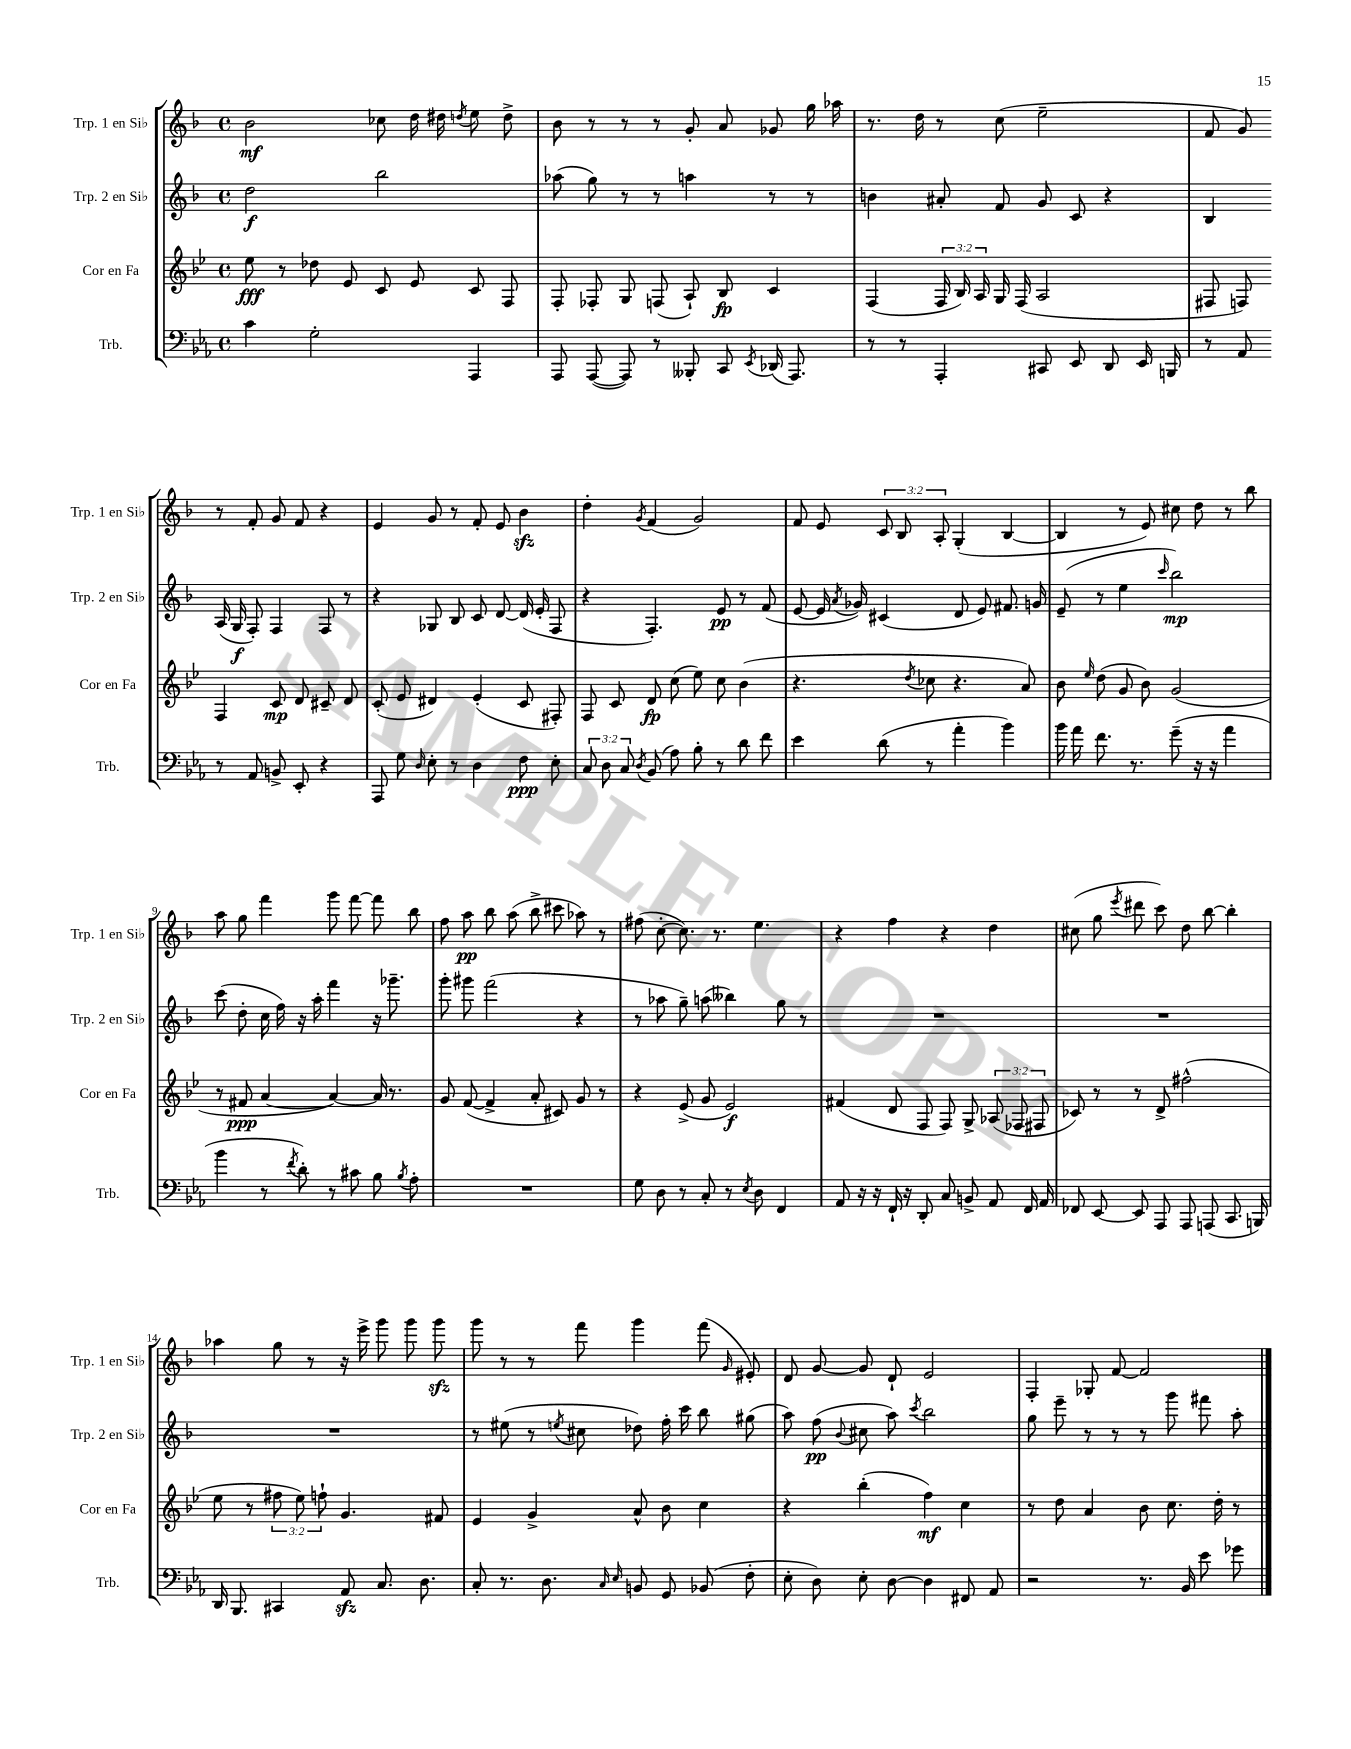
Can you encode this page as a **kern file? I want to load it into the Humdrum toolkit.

**kern	**dynam	**kern	**dynam	**kern	**dynam	**kern	**dynam
*part4	*part4	*part3	*part3	*part2	*part2	*part1	*part1
*staff4	*staff4	*staff3	*staff3	*staff2	*staff2	*staff1	*staff1
*I"Trb.	*	*I"Cor en Fa	*	*I"Trp. 2 en Si♭	*	*I"Trp. 1 en Si♭	*
*I'Trb.	*	*I'Cor en Fa	*	*I'Trp. 2 en Si♭	*	*I'Trp. 1 en Si♭	*
*clefF4	*	*clefG2	*	*clefG2	*	*clefG2	*
*k[b-e-a-]	*	*k[b-e-]	*	*k[b-]	*	*k[b-]	*
*M4/4	*	*M4/4	*	*M4/4	*	*M4/4	*
*met(c)	*	*met(c)	*	*met(c)	*	*met(c)	*
=1	=1	=1	=1	=1	=1	=1	=1
4c\	.	8ee-\	fff	2dd\	f	2b-\	mf
.	.	8r	.	.	.	.	.
2G'\	.	8dd-X\	.	.	.	.	.
.	.	8e-/	.	.	.	.	.
.	.	8c/	.	2bb-\	.	8cc-X\	.
.	.	8e-/	.	.	.	16dd\	.
.	.	.	.	.	.	16dd#X\	.
.	.	.	.	.	.	8qddn/	.
4AAA-/	.	8c/	.	.	.	8ee\	.
.	.	8F/	.	.	.	8dd^\	.
=2	=2	=2	=2	=2	=2	=2	=2
8AAA-/	.	8F'/	.	(8aa-X\	.	8b-\	.
([8AAA-/	.	8F-X'/	.	8gg\)	.	8r	.
8AAA-/])	.	8G/	.	8r	.	8r	.
8r	.	(8Fn/	.	8r	.	8r	.
8BBB--X'/	.	8A`/)	.	4aan\	.	8g'/	.
8CC/	.	8B-/	fp	.	.	8a/	.
8qEE-/	.	.	.	.	.	.	.
(16DD-X/	.	4c/	.	8r	.	8g-X/	.
8.AAA-/)	.	.	.	.	.	.	.
.	.	.	.	8r	.	16gg\	.
.	.	.	.	.	.	16aa-X\	.
=3	=3	=3	=3	=3	=3	=3	=3
8r	.	(4F/	.	4bn\	.	8.r	.
8r	.	.	.	.	.	.	.
.	.	.	.	.	.	16dd\	.
4AAA-'/	.	24F/	.	8a#X'/	.	8r	.
.	.	24B-/)	.	.	.	.	.
.	.	24A/	.	.	.	.	.
.	.	16G/	.	8f/	.	(8cc\	.
.	.	(16F/	.	.	.	.	.
8CC#X/	.	2A/	.	8g/	.	2ee~\	.
8EE-/	.	.	.	8c/	.	.	.
8DD/	.	.	.	4r	.	.	.
16EE-/	.	.	.	.	.	.	.
16BBBn/	.	.	.	.	.	.	.
=4	=4	=4	=4	=4	=4	=4	=4
8r	.	8F#X/	.	4B-/	.	8f/	.
8AA-/	.	8Fn/)	.	.	.	8g/)	.
8r	.	4F/	.	(16A/	.	8r	.
.	.	.	.	16G/	f	.	.
8AA-/	.	.	.	8F'/)	.	8f'/	.
8BBn^/	.	8c/	mp	4F/	.	8g/	.
8EE-'/	.	8d/	.	.	.	8f/	.
4r	.	8c#X~/	.	8F/	.	4r	.
.	.	8d/	.	8r	.	.	.
!!LO:LB:g=z
=5	=5	=5	=5	=5	=5	=5	=5
8AAA-/	.	(8c'/	.	4r	.	4e/	.
8G\	.	8e-/	.	.	.	.	.
16qqD/	.	.	.	.	.	.	.
8E-'\	.	4d#X/)	.	8G-X/	.	8g/	.
8r	.	.	.	8B-/	.	8r	.
4D\	.	(4e-'/	.	8c/	.	8f'/	.
.	.	.	.	[8d/	.	8e/	.
8F\	ppp	8c/	.	(16d/]	.	4b-zz\	.
.	.	.	.	16e'/	.	.	.
8E-'\	.	8F#X'/)	.	8F/	.	.	.
=6	=6	=6	=6	=6	=6	=6	=6
12C/	.	8F/	.	4r	.	4dd'\	.
12D\	.	.	.	.	.	.	.
.	.	8c/	.	.	.	.	.
12C/	.	.	.	.	.	.	.
8qD/	.	.	.	.	.	8qg/	.
(8BB-/	.	8d/	fp	4.F'/)	.	(4f/	.
8A-\)	.	(8cc\	.	.	.	.	.
8B-'\	.	8ee-\)	.	.	.	2g/)	.
8r	.	8cc\	.	8e/	pp	.	.
8d\	.	(4b-\	.	8r	.	.	.
8f\	.	.	.	(8f/	.	.	.
=7	=7	=7	=7	=7	=7	=7	=7
4e-\	.	4.r	.	[8e/	.	8f/	.
.	.	.	.	16e/]	.	8e/	.
.	.	.	.	8qa/	.	.	.
.	.	.	.	16g-X/)	.	.	.
(8d\	.	.	.	(4c#X/	.	12c/	.
.	.	.	.	.	.	12B-/	.
.	.	8qdd/	.	.	.	.	.
8r	.	8cc-X\	.	.	.	.	.
.	.	.	.	.	.	12A'/	.
4a-'\	.	4.r	.	8d/	.	(4G'/	.
.	.	.	.	8e/)	.	.	.
4b-\)	.	.	.	8.f#X/	.	[4B-/	.
.	.	8a/)	.	.	.	.	.
.	.	.	.	16gn/	.	.	.
=8	=8	=8	=8	=8	=8	=8	=8
16b-\	.	8b-\	.	(8e~/	.	4B-/]	.
16a-\	.	.	.	.	.	.	.
.	.	16qqee-/	.	.	.	.	.
8.f\	.	(8dd\	.	8r	.	.	.
.	.	8g/	.	4ee\	.	8r	.
8.r	.	.	.	.	.	.	.
.	.	8b-\)	.	.	.	8e/)	.
.	.	.	.	16qqccc/	.	.	.
(8g~\	.	(2g/	.	2bb-\)	mp	8cc#X\	.
16r	.	.	.	.	.	8dd\	.
16r	.	.	.	.	.	.	.
4a-\	.	.	.	.	.	8r	.
.	.	.	.	.	.	8bb-\	.
!!LO:LB:g=z
=9	=9	=9	=9	=9	=9	=9	=9
4b-\	.	8r	.	(8ccc\	.	8aa\	.
.	.	8f#X/	ppp	8dd'\	.	8gg\	.
8r	.	[4a/	.	16cc\	.	4fff\	.
.	.	.	.	16ff\)	.	.	.
8qf/	.	.	.	.	.	.	.
8d'\)	.	.	.	16r	.	.	.
.	.	.	.	16aa'\	.	.	.
8r	.	4a/_)	.	4fff\	.	8ggg\	.
8c#X\	.	.	.	.	.	[8fff\	.
8B-\	.	16a/]	.	16r	.	8fff\]	.
.	.	8.r	.	8.ggg-X~\	.	.	.
8qB-/	.	.	.	.	.	.	.
8A-'\	.	.	.	.	.	8bb-\	.
=10	=10	=10	=10	=10	=10	=10	=10
1r	.	8g/	.	8ggg'\	.	8ff\	.
.	.	([8f/	.	8ggg#X\	.	8aa\	pp
.	.	4f^/]	.	(2fff\	.	8bb-\	.
.	.	.	.	.	.	(8aa\	.
.	.	8a'/	.	.	.	8bb-^\	.
.	.	8c#X/)	.	.	.	8ccc#X\	.
.	.	8g/	.	4r	.	8aa-X\)	.
.	.	8r	.	.	.	8r	.
=11	=11	=11	=11	=11	=11	=11	=11
8G\	.	4r	.	8r	.	(8ff#X\	.
8D\	.	.	.	8aa-X\	.	[8cc'\	.
8r	.	(8e-^/	.	8gg~\)	.	8.cc\])	.
8C'/	.	8g/	.	(8aan\	.	.	.
.	.	.	.	.	.	8.r	.
8r	.	2e-/)	f	4bb--X\)	.	.	.
8qE-/	.	.	.	.	.	.	.
8D\	.	.	.	.	.	4.ee\	.
4FF/	.	.	.	8gg\	.	.	.
.	.	.	.	8r	.	.	.
=12	=12	=12	=12	=12	=12	=12	=12
8AA-/	.	(4f#X/	.	1r	.	4r	.
16r	.	.	.	.	.	.	.
16r	.	.	.	.	.	.	.
16FF`/	.	8d/	.	.	.	4ff\	.
16r	.	.	.	.	.	.	.
8DD'/	.	8F/	.	.	.	.	.
8C/	.	8F/)	.	.	.	4r	.
8BBn^/	.	8G^/	.	.	.	.	.
8AA-/	.	(12A-X/	.	.	.	4dd\	.
.	.	12F-X/	.	.	.	.	.
16FF/	.	.	.	.	.	.	.
.	.	12F#X/	.	.	.	.	.
16AA-/	.	.	.	.	.	.	.
=13	=13	=13	=13	=13	=13	=13	=13
8FF-X/	.	8c-X/)	.	1r	.	(8cc#X\	.
[8EE-/	.	8r	.	.	.	8gg\	.
.	.	.	.	.	.	8qeee/	.
8EE-/]	.	8r	.	.	.	8ddd#X\	.
8AAA-/	.	8d^/	.	.	.	8ccc\)	.
8AAA-/	.	(2ff#X^^\	.	.	.	8dd\	.
(8AAAn/	.	.	.	.	.	[8bb-\	.
8.CC/	.	.	.	.	.	4bb-'\]	.
16BBBn/)	.	.	.	.	.	.	.
!!LO:LB:g=z
=14	=14	=14	=14	=14	=14	=14	=14
16DD/	.	8ee-\	.	1r	.	4aa-X\	.
8.BBB-/	.	.	.	.	.	.	.
.	.	8r	.	.	.	.	.
4CC#X/	.	12ff#X\	.	.	.	8gg\	.
.	.	12ee-\)	.	.	.	.	.
.	.	.	.	.	.	8r	.
.	.	12ffn`\	.	.	.	.	.
8AA-zz/	.	4.g/	.	.	.	16r	.
.	.	.	.	.	.	16eee^\	.
8.C/	.	.	.	.	.	8ggg\	.
.	.	.	.	.	.	8ggg\	.
8.D\	.	.	.	.	.	.	.
.	.	8f#X/	.	.	.	8gggzz\	.
=15	=15	=15	=15	=15	=15	=15	=15
8C'/	.	4e-/	.	8r	.	8ggg\	.
8.r	.	.	.	(8ee#X\	.	8r	.
.	.	4g^/	.	8r	.	8r	.
8.D\	.	.	.	.	.	.	.
.	.	.	.	8qeen/	.	.	.
.	.	.	.	8cc#X\	.	8fff\	.
16qqC/	.	.	.	.	.	.	.
16qqE-/	.	.	.	.	.	.	.
8BBn/	.	8a^^/	.	8dd-X\)	.	4ggg\	.
8GG/	.	8b-\	.	16ff'\	.	.	.
.	.	.	.	16ccc\	.	.	.
(8BB-X/	.	4cc\	.	8bb-\	.	(8fff\	.
.	.	.	.	.	.	16qqg/	.
8F'\	.	.	.	(8gg#X\	.	8e#X'/)	.
=16	=16	=16	=16	=16	=16	=16	=16
8E-'\	.	4r	.	8aa\)	.	8d/	.
8D\)	.	.	.	(8ff\	pp	[8g/	.
.	.	.	.	8qqb-/	.	.	.
8E-'\	.	(4bb-'\	.	8cc#X\	.	8g/]	.
[8D\	.	.	.	8aa\)	.	8d`/	.
.	.	.	.	8qccc/	.	.	.
4D\]	.	4ff\)	mf	2bb-\	.	2e/	.
8FF#X/	.	4cc\	.	.	.	.	.
8AA-/	.	.	.	.	.	.	.
=17	=17	=17	=17	=17	=17	=17	=17
2r	.	8r	.	8gg\	.	4F'/	.
.	.	8dd\	.	8eee~\	.	.	.
.	.	4a/	.	8r	.	8G-X'/	.
.	.	.	.	8r	.	[8f/	.
8.r	.	8b-\	.	8r	.	2f/]	.
.	.	8.cc\	.	8ggg\	.	.	.
16BB-/	.	.	.	.	.	.	.
8e-\	.	.	.	8fff#X\	.	.	.
.	.	16dd'\	.	.	.	.	.
8g-X\	.	8r	.	8aa'\	.	.	.
==	==	==	==	==	==	==	==
*-	*-	*-	*-	*-	*-	*-	*-
